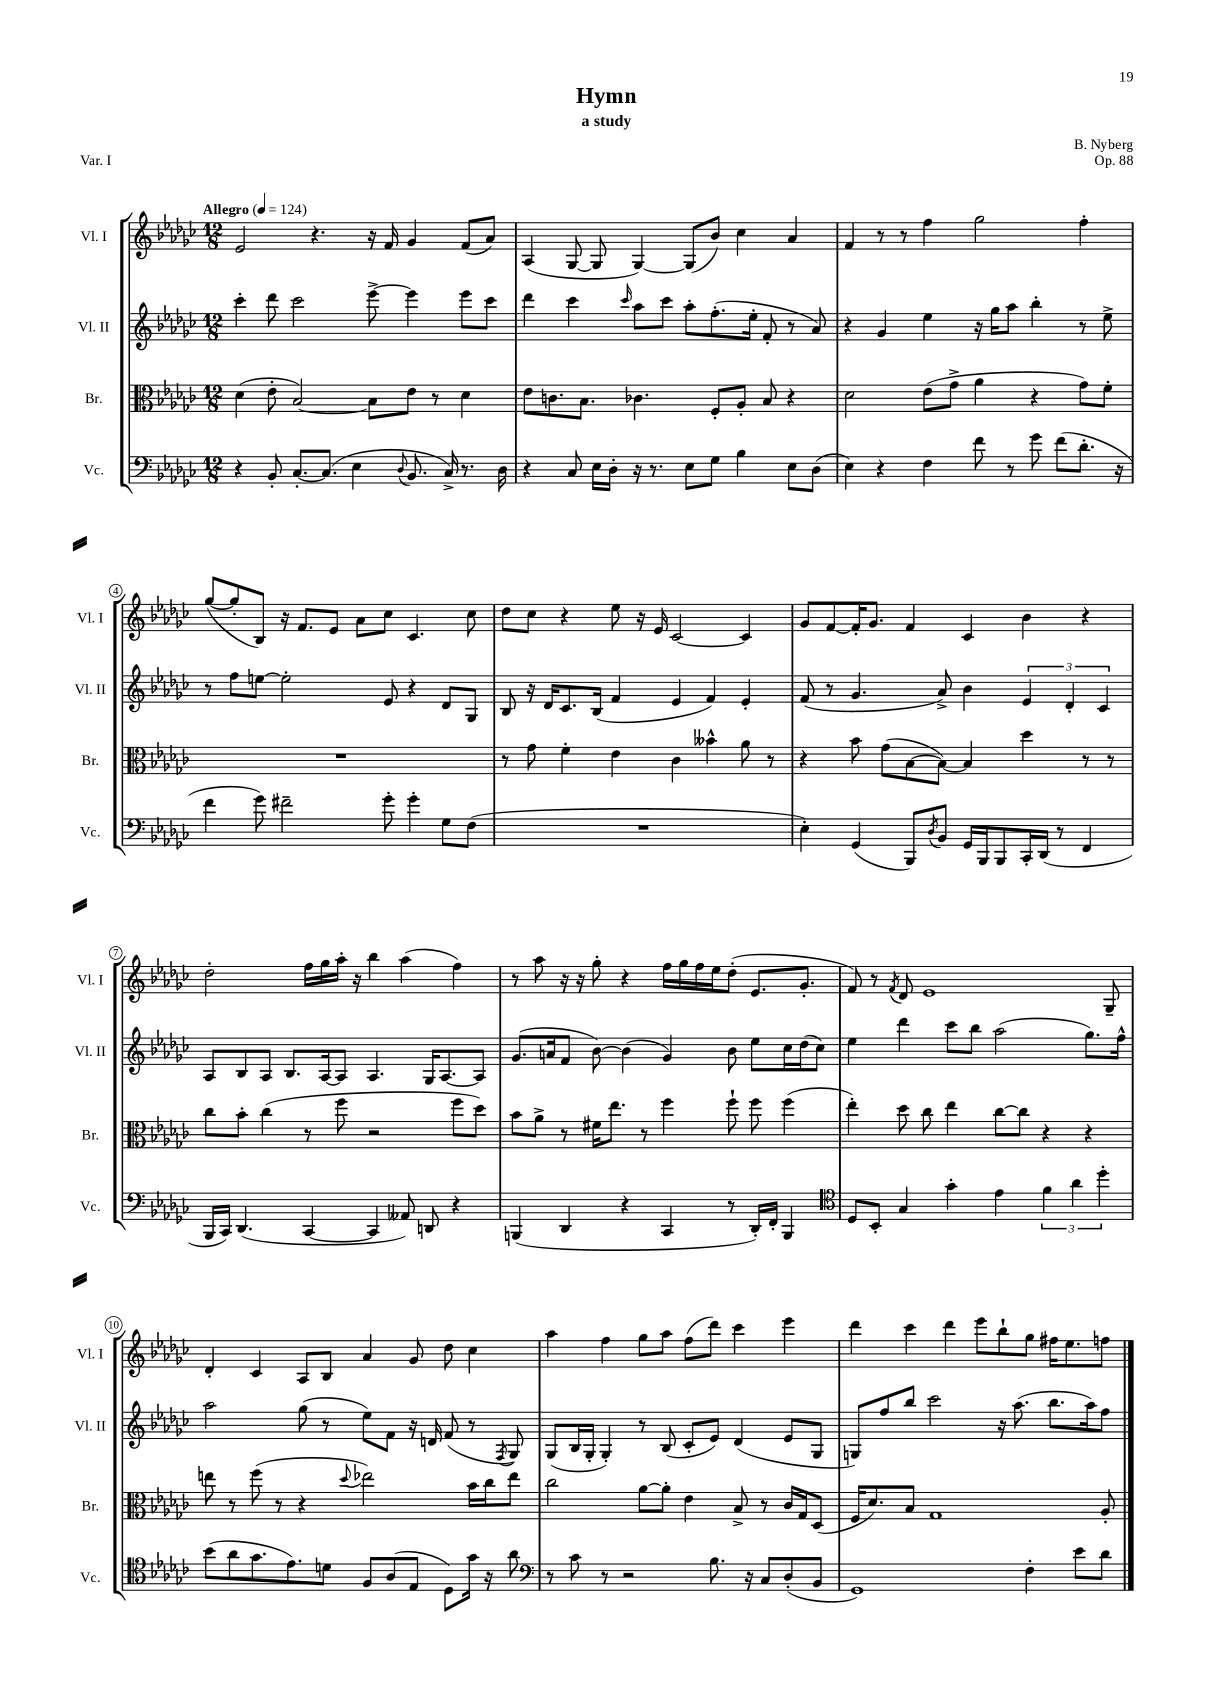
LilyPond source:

\header { title = "Hymn" composer = "B. Nyberg" subtitle = "a study" opus = "Op. 88" piece = "Var. I" }
<<
\new StaffGroup <<
\new Staff = "s0" \with { instrumentName = "Vl. I" shortInstrumentName = "Vl. I" } {
    \clef treble \key ges \major \numericTimeSignature \time 12/8 \tempo "Allegro" 4 = 124
    ees'2 r4. r16 f'16 ges'4 f'8( aes'8) |
    aes4( ges8~ ges8 ges4~) ges8( bes'8) ces''4 aes'4 |
    f'4 r8 r8 f''4 ges''2 f''4-. |
    ges''8~( ges''8-. bes8) r16 f'8. ees'8 aes'8 ces''8 ces'4. ces''8 |
    des''8 ces''8 r4 ees''8 r16 ees'16 ces'2~ ces'4 |
    ges'8 f'8~ f'16-. ges'8. f'4 ces'4 bes'4 r4 |
    des''2-. f''16 ges''16 aes''16-. r16 bes''4 aes''4( f''4) |
    r8 aes''8 r16 r16 ges''8-. r4 f''16 ges''16 f''16 ees''16 des''8-.( ees'8. ges'8.-. |
    f'8) r8 \acciaccatura { f'8 } des'8 ees'1 ges8-- |
    des'4-. ces'4 aes8 bes8 aes'4 ges'8 des''8 ces''4 |
    aes''4 f''4 ges''8 aes''8 f''8( des'''8) ces'''4 ees'''4 |
    des'''4 ces'''4 des'''4 ees'''8 bes''8-! ges''8 fis''16 ees''8. f''8 \bar "|." |
}
\new Staff = "s1" \with { instrumentName = "Vl. II" shortInstrumentName = "Vl. II" } {
    \clef treble \key ges \major \numericTimeSignature \time 12/8
    ces'''4-. des'''8 ces'''2 ees'''8~-> ees'''4 ees'''8 ces'''8 |
    des'''4 ces'''4 \grace { ces'''16 } aes''8 ces'''8 aes''8-. f''8.-.( ees''16-. f'8-. r8 aes'8) |
    r4 ges'4 ees''4 r16 ges''16 aes''8 bes''4-. r8 ees''8-> |
    r8 f''8 e''8~ e''2-. ees'8 r4 des'8 ges8 |
    bes8 r16 des'16 ces'8. bes16( f'4 ees'4 f'4) ees'4-. |
    f'8( r8 ges'4. aes'8->) bes'4 \tuplet 3/2 { ees'4 des'4-. ces'4 } |
    aes8 bes8 aes8 bes8. aes16~ aes8 aes4. ges16 aes8.~ aes8 |
    ges'8.( a'16 f'8 bes'8~) bes'4( ges'4) bes'8 ees''8 ces''16 des''16( ces''8) |
    ees''4 des'''4 ces'''8 bes''8 aes''2( ges''8.) f''16-^ |
    aes''2 ges''8( r8 ees''8) f'8 r16 d'16 f'8( r8 \acciaccatura { f8 } ges8) |
    ges8( bes16 ges16-. ges4-.) r8 bes8( ces'8-. ees'8) des'4( ees'8 ges8 |
    g8) f''8 bes''8 ces'''2 r16 aes''8.( bes''8. aes''16) f''8 \bar "|." |
}
\new Staff = "s2" \with { instrumentName = "Br." shortInstrumentName = "Br." } {
    \clef alto \key ges \major \numericTimeSignature \time 12/8
    des'4( ees'8-. bes2~) bes8 ees'8 r8 des'4 |
    ees'8 c'8. bes8. ces'4. f8-. aes8-. bes8 r4 |
    des'2 ees'8( ges'8-> aes'4 r4 ges'8) f'8-. |
    R1. |
    r8 ges'8 f'4-. ees'4 ces'4 beses'4-^ aes'8 r8 |
    r4 bes'8 ges'8( bes8~ bes8~) bes4 des''4 r8 r8 |
    ces''8 bes'8-. ces''4( r8 f''8 r2 f''8 des''8) |
    bes'8 aes'8-> r8 fis'16 ees''8. r8 f''4 f''8-! f''8 f''4( |
    ees''4-.) des''8 ces''8 ees''4 ces''8~ ces''8 r4 r4 |
    e''8 r8 f''8( r8 r4 \appoggiatura { des''8 } ees''2) bes'16 ces''16 ees''8 |
    ces''2 aes'8~ aes'8-. ees'4 bes8-> r8 ces'16 ges16 des8( |
    f16 des'8.) bes8 ges1 aes8-. \bar "|." |
}
\new Staff = "s3" \with { instrumentName = "Vc." shortInstrumentName = "Vc." } {
    \clef bass \key ges \major \numericTimeSignature \time 12/8
    r4 bes,8-. ces8.~-. ces8.( ees4 \appoggiatura { des8 } bes,8. ces16->) r8. des16 |
    r4 ces8 ees16 des16-. r16 r8. ees8 ges8 bes4 ees8 des8( |
    ees4) r4 f4 f'8 r8 ges'8 f'8( des'8.-. r16 |
    f'4 ges'8) fis'2-- ges'8-. ges'4-. ges8 f8( |
    R1. |
    ees4-.) ges,4( bes,,8) \acciaccatura { des8 } bes,8 ges,16 bes,,16 bes,,8 ces,16-. des,16( r8 f,4 |
    bes,,16 ces,16) des,4.( ces,4~ ces,4 aeses,8) d,8 r4 |
    b,,4( des,4 r4 ces,4 r8 des,16-.) f,16-. b,,4 |
    \clef tenor des8 bes,8-. ges4 ges'4-. ees'4 \tuplet 3/2 { f'4 aes'4 des''4-. } |
    bes'8( aes'8 ges'8. ees'8.) d'8 f8 aes8( ees8 des8) ges'16 r16 aes'8 |
    \clef bass r8 ces'8 r8 r2 bes8. r16 ces8 des8-.( bes,8 |
    ges,1) f4-. ees'8 des'8 \bar "|." |
}
>>
>>
\layout { \context { \Score \override BarNumber.stencil = #(make-stencil-circler 0.1 0.3 ly:text-interface::print) } }
